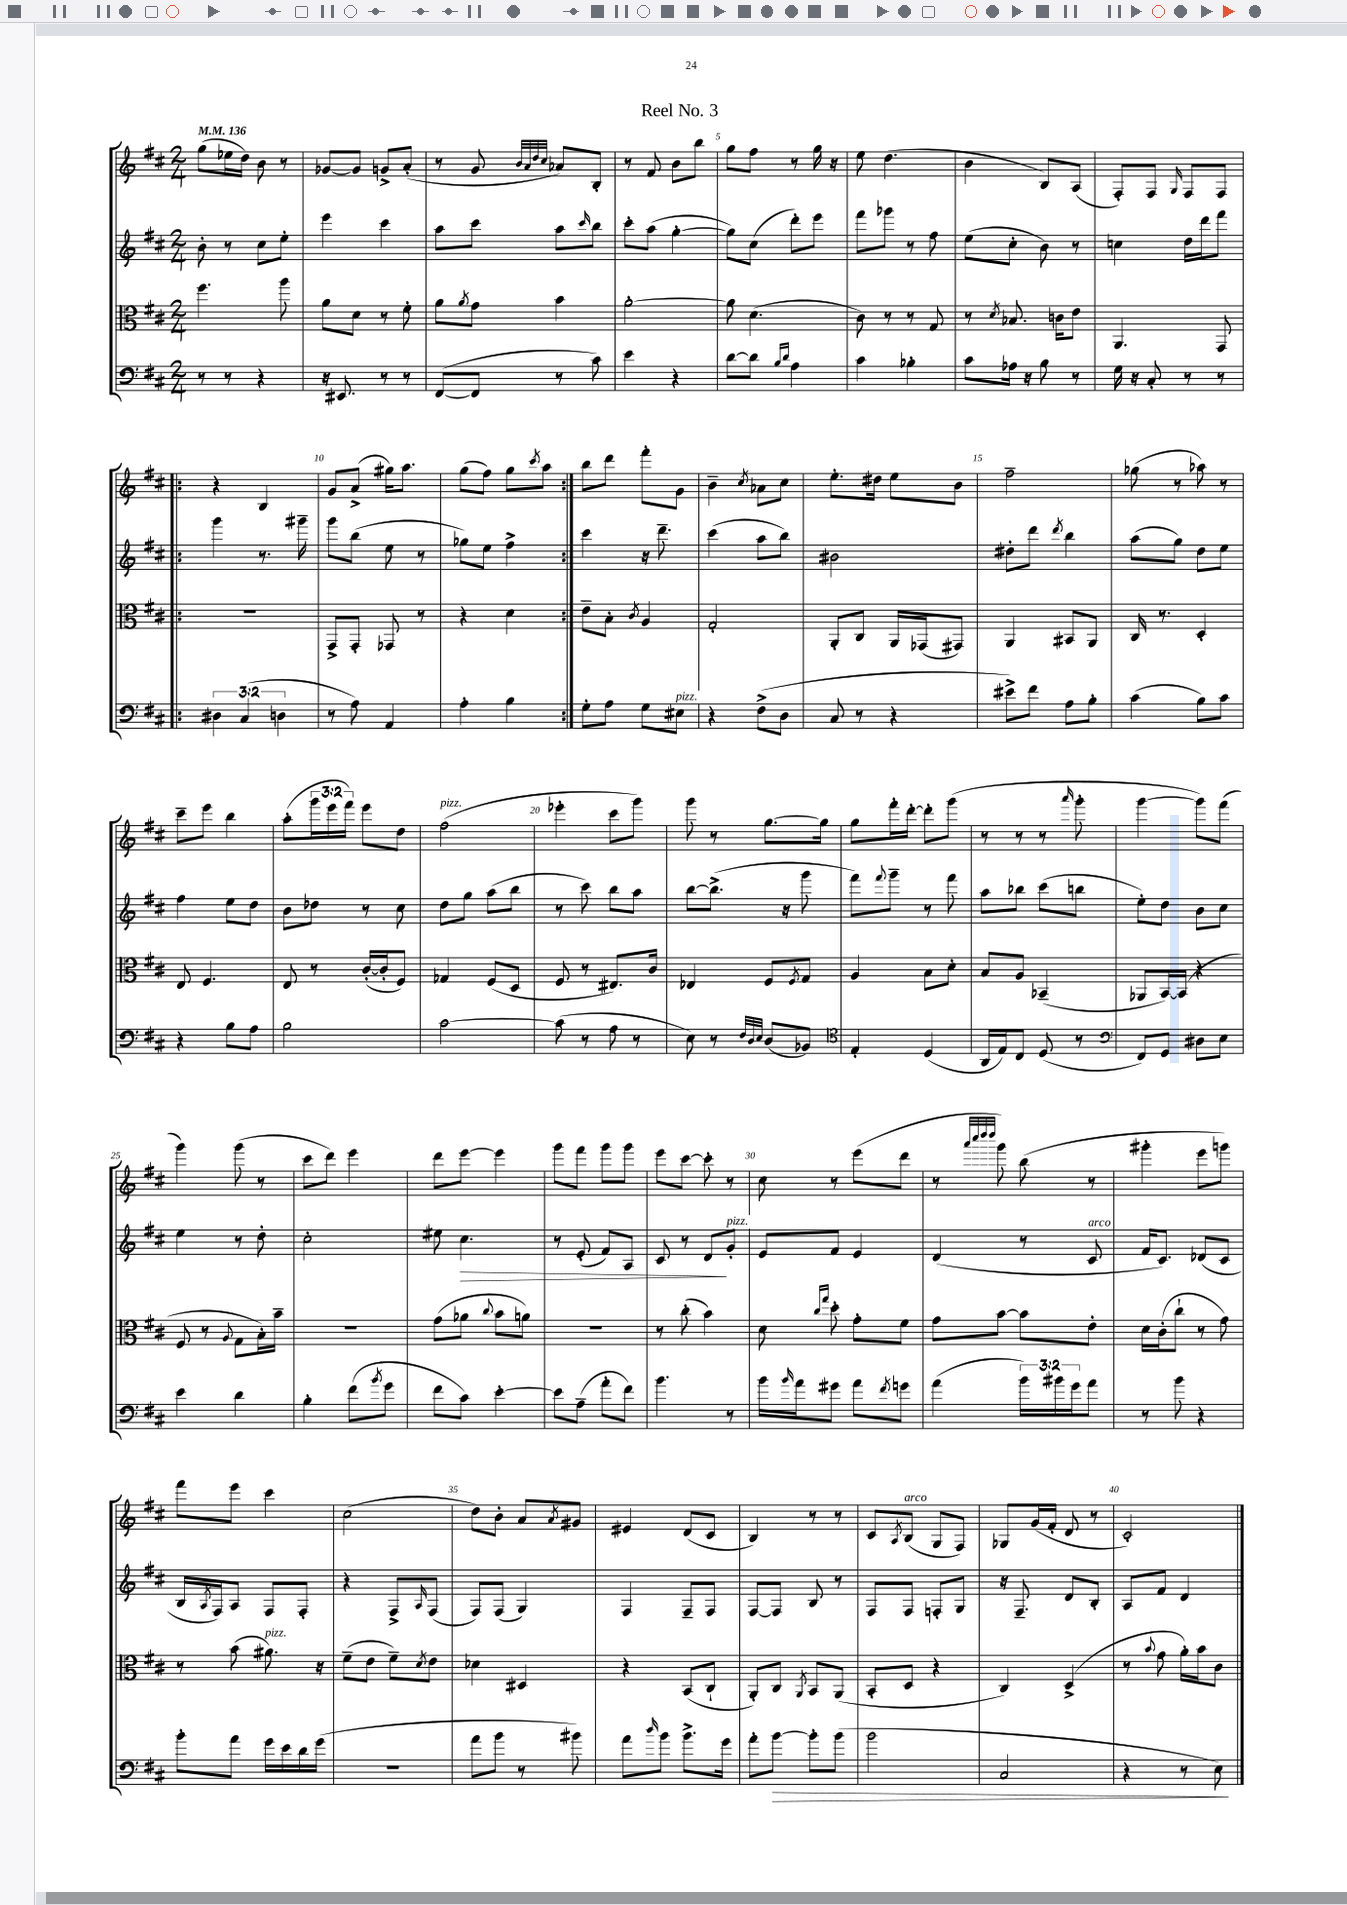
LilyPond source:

\header { title = "Reel No. 3" }
<<
\new StaffGroup <<
\new Staff = "s0" {
    \clef treble \key d \major \numericTimeSignature \time 2/4 \override Staff.TupletNumber.text = #tuplet-number::calc-fraction-text \tempo 4 = 136
    g''8( ees''16 d''16) b'8 r8 |
    ges'8~ ges'8 g'8-> a'8-.( |
    r8 g'8 \grace { b'32 a'32 d''32 cis''32 } aes'8) b8-. |
    r8 fis'8 b'8 b''8 |
    g''8 fis''8 r8 g''16 r16 |
    e''8 d''4.( |
    b'4 b8) a8( |
    fis8-.) fis8 \grace { g16 } fis8 fis8 |
    \repeat volta 2 { r4 b4 |
    g'8 a'8->( gis''16) a''8. |
    g''8( fis''8) g''8 \acciaccatura { cis'''8 } a''8 | }
    b''8 d'''8 fis'''8-. g'8 |
    b'4-- \acciaccatura { cis''8 } aes'8 cis''8 |
    e''8.-. dis''16 e''8 b'8 |
    fis''2-- |
    ges''8( r8 aes''8) r8 |
    cis'''8-- e'''8 b''4 |
    a''8-.( \tuplet 3/2 { g'''16 e'''16 fis'''16) } e'''8 d''8 |
    fis''2^\markup { \italic "pizz." }( |
    ees'''4-. cis'''8 g'''8) |
    g'''8 r8 g''8.~ g''16 |
    g''8 fis'''16-. d'''16~-. d'''8-. g'''8( |
    r8 r8 r8 \grace { a'''16 } g'''8-. |
    g'''4~ g'''8) fis'''8( |
    g'''4) g'''8( r8 |
    cis'''8 d'''8) e'''4 |
    d'''8 e'''8~ e'''4 |
    g'''8 fis'''8 g'''8 g'''8 |
    e'''8 cis'''8~ cis'''8-. r8 |
    cis''8 r8 e'''8( d'''8 |
    r8 \grace { a'''32 cis''''32 d''''32 d''''32 } g'''8) b''8( r8 |
    gis'''4-. e'''8 g'''8) |
    fis'''8 e'''8 cis'''4 |
    cis''2( |
    d''8) b'8-. a'8 \acciaccatura { a'8 } gis'8 |
    eis'4 d'8( cis'8 |
    b4) r8 r8 |
    cis'8 \acciaccatura { a8 } b8^\markup { \italic "arco" }( g8 fis8) |
    ges8 g'16( fis'16-. d'8 r8 |
    cis'2-.) \bar "|." |
}
\new Staff = "s1" {
    \clef treble \key d \major \numericTimeSignature \time 2/4
    b'8-. r8 cis''8 e''8-. |
    e'''4 cis'''4 |
    a''8 cis'''8 a''8 \grace { cis'''16 } b''8 |
    cis'''8-. a''8( g''4~-. |
    g''8) cis''8( d'''8-.) e'''8 |
    fis'''8 ges'''8 r8 fis''8 |
    e''8( cis''8-. b'8) r8 |
    c''4 d''16 d'''16 fis'''8 |
    \repeat volta 2 { g'''4 r8. gis'''16-- |
    g'''8 b''8( e''8 r8 |
    ges''8) e''8 fis''4-> | }
    cis'''4 r16 d'''8.-- |
    cis'''4( a''8 b''8) |
    bis'2 |
    dis''8-. d'''8 \acciaccatura { d'''8 } b''4 |
    a''8( g''8) d''8 e''8 |
    fis''4 e''8 d''8 |
    b'8 des''8 r8 cis''8 |
    d''8 g''8 a''8( b''8 |
    r8 cis'''8) b''8 a''8 |
    b''8~ b''8.->( r16 g'''8 |
    fis'''8) \appoggiatura { fis'''8 } g'''8-- r8 fis'''8 |
    a''8 bes''8 cis'''8( b''8 |
    e''8-.) d''8 b'8 cis''8 |
    e''4 r8 d''8-. |
    cis''2-. |
    eis''8 cis''4.\> |
    r8 e'8-.( fis'8) a8 |
    cis'8 r8 d'8\! g'8-.^\markup { \italic "pizz." } |
    e'8 fis'8 e'4 |
    d'4( r8 cis'8^\markup { \italic "arco" } |
    fis'16 cis'8.) des'8( cis'8 |
    b16 \acciaccatura { a8 } fis16) a8 fis8 fis8-. |
    r4 fis8-> \grace { a16 } fis8( |
    fis8) fis8( g4) |
    fis4 fis8-- fis8 |
    fis8~ fis8 b8 r8 |
    fis8 fis8 f8-. g8 |
    r16 fis8.-- d'8 b8-. |
    a8 fis'8 d'4 \bar "|." |
}
\new Staff = "s2" {
    \clef alto \key d \major \numericTimeSignature \time 2/4
    fis''4. a''8 |
    a'8 d'8 r8 fis'8-. |
    a'8 \acciaccatura { a'8 } g'8 b'4 |
    a'2~-. |
    a'8 d'4.( |
    cis'8) r8 r8 g8 |
    r8 \acciaccatura { d'8 } bes8. c'16 e'8 |
    a,4. g,8 |
    \repeat volta 2 { R2 |
    g,8-> g,8-. ges,8 r8 |
    r4 d'4 | }
    e'8-- b8-. \acciaccatura { cis'8 } a4 |
    g2-. |
    a,8-. cis8 a,16 ges,16( gis,8) |
    a,4 bis,8 a,8 |
    cis16 r8. d4-. |
    e8 fis4. |
    e8 r8 cis'16~-.( cis'16-. fis8) |
    ges4 fis8( d8 |
    fis8 r8 eis8.) cis'16 |
    ees4 fis8 \acciaccatura { fis8 } g8 |
    a4 b8 d'8-. |
    b8 a8 bes,4--( |
    aes,8 b,16~) b,16( r4 |
    fis8 r8 \appoggiatura { a8 } g8 b16-.) b'16-- |
    R2 |
    g'8( aes'8 \appoggiatura { cis''8 } b'8 a'8) |
    R2 |
    r8 cis''8-.( b'4) |
    d'8 \grace { cis''16 g''16 } d''8-. g'8-. fis'8 |
    g'8 b'8~ b'8 e'8-. |
    d'16 cis'16-.( cis''8-! r8 g'8) |
    r8 b'8( ais'8.^\markup { \italic "pizz." }) r16 |
    fis'8--( e'8 fis'8--) \acciaccatura { d'8 } e'8 |
    des'4 dis4 |
    r4 b,8( cis8-! |
    a,8-.) cis8 \acciaccatura { a,8 } b,8 a,8( |
    b,8-. d8 r4 |
    cis4) d4->( |
    r8 \appoggiatura { b'8 } g'8 a'16-.) b'16 cis'8 \bar "|." |
}
\new Staff = "s3" {
    \clef bass \key d \major \numericTimeSignature \time 2/4 \override Staff.TupletNumber.text = #tuplet-number::calc-fraction-text
    r8 r8 r4 |
    r16 eis,8. r8 r8 |
    fis,8~( fis,8 r8 cis'8) |
    e'4 r4 |
    d'8~ d'8 \grace { b16 d'16 } a4 |
    cis'4 bes4-. |
    cis'8 aes16 r16 b8 r8 |
    g16 r16 cis8-. r8 r8 |
    \repeat volta 2 { \tuplet 3/2 { dis4 cis4( d4 } |
    r8 a8) a,4 |
    a4-. b4 | }
    g8-. a8 g8 eis8^\markup { \italic "pizz." } |
    r4 fis8->( d8 |
    cis8 r8 r4 |
    eis'8->) fis'8 a8 b8-. |
    cis'4( b8) cis'8 |
    r4 b8 a8 |
    b2 |
    cis'2~ |
    cis'8( r8 a8 r8 |
    e8) r8 \grace { fis32 d32 e32 } d8( bes,8) |
    \clef tenor e4-. d4( |
    a,16 e16) cis8 d8( r8 |
    \clef bass fis,8) g,8 dis8 e8 |
    e'4 d'4 |
    b4-. fis'8( \acciaccatura { b'8 } g'8 |
    fis'8 cis'8) e'4~-. |
    e'8 a8--( a'8-. fis'8) |
    b'4. r8 |
    b'16 \grace { b'16 } a'16 gis'8 a'8 \acciaccatura { fis'8 } g'8 |
    a'4( \tuplet 3/2 { b'16) bis'16 g'16 } a'8 |
    r8 b'8 r4 |
    b'8-. a'8 g'16 e'16 d'16 g'16( |
    R2 |
    a'8 b'8 r8 bis'8) |
    a'8 \grace { d''16 } b'8 b'8.-> g'16 |
    a'8-. b'8~\> b'8-. b'8( |
    b'2 |
    cis2 |
    r4 r8 e8\!) \bar "|." |
}
>>
>>
\layout { \context { \Score \override BarNumber.break-visibility = ##(#f #t #t) barNumberVisibility = #(every-nth-bar-number-visible 5) } }
